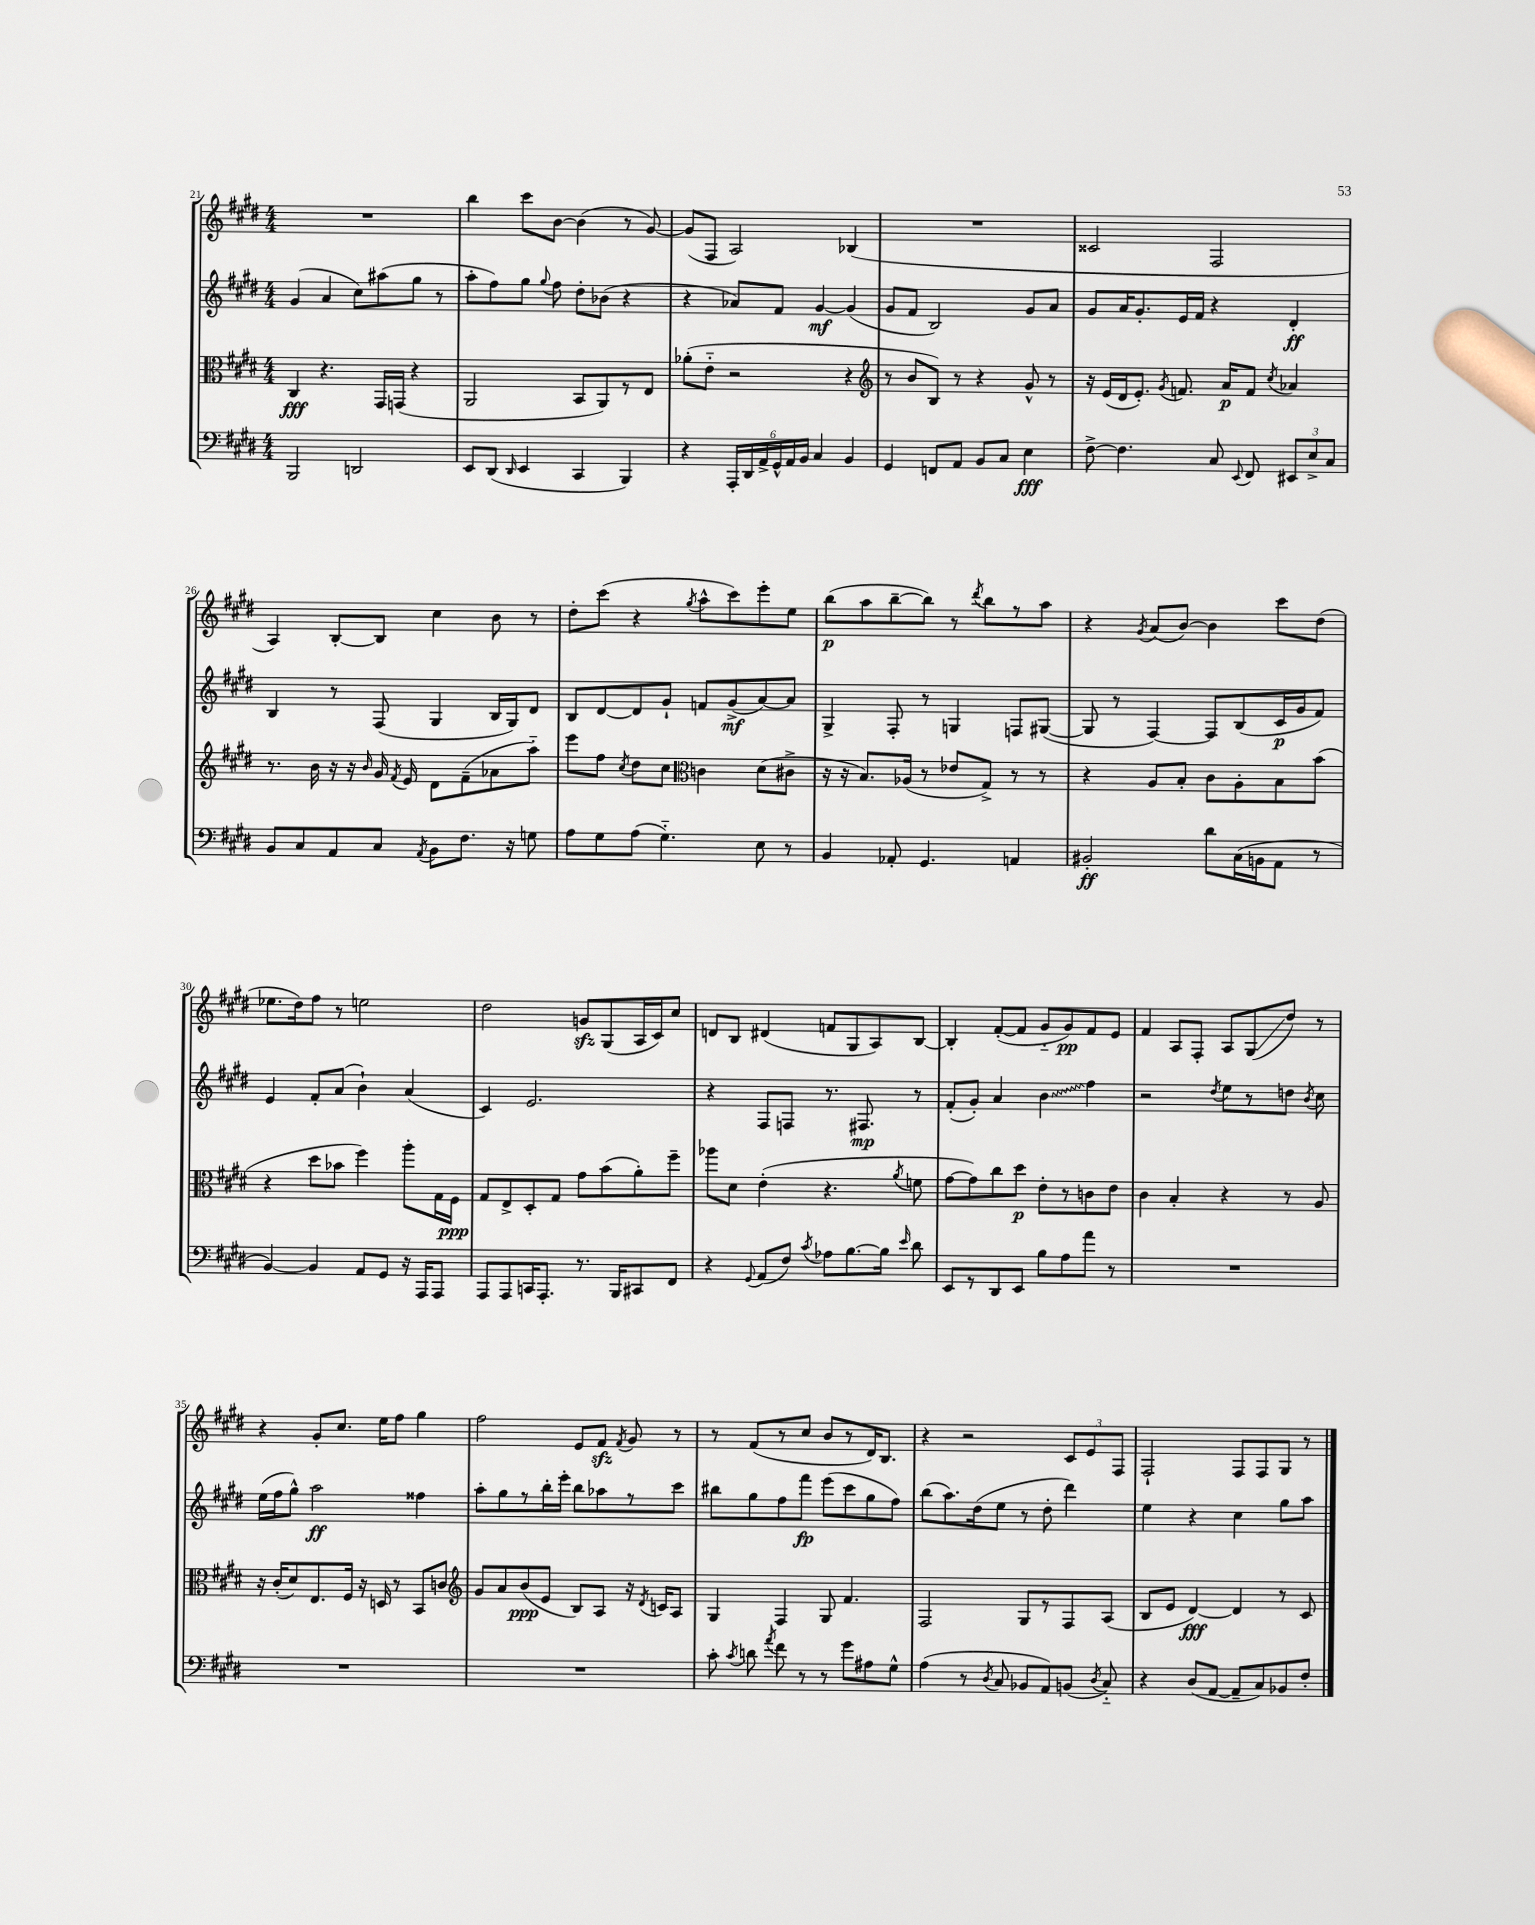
<<
\new StaffGroup <<
\new Staff = "s0" {
    \clef treble \key e \major \numericTimeSignature \time 4/4
    \autoBeamOff R1 |
    b''4 cis'''8[ b'8]~ b'4( r8 gis'8~) |
    gis'8[( fis8] a2) bes4( |
    R1 |
    cisis'2 fis2 |
    a4) b8[~-. b8] cis''4 b'8 r8 |
    dis''8[-. cis'''8]( r4 \acciaccatura { gis''8 } a''8[-^ cis'''8) e'''8-. e''8] |
    b''8[\p( a''8 b''8~-- b''8]) r8 \acciaccatura { dis'''8 } b''8[ r8 a''8] |
    r4 \acciaccatura { gis'8 } a'8[( b'8]~) b'4 cis'''8[ dis''8]( |
    ees''8.[ dis''16) fis''8] r8 e''2 |
    dis''2 g'8[\sfz gis8( a16 cis'16) cis''8] |
    d'8[ b8] dis'4( f'8[ gis8 a8) b8]~ |
    b4-. fis'8[~-.( fis'8] gis'8[-_ gis'8\pp) fis'8 e'8] |
    fis'4 a8[ fis8]-. a8[ gis8\glissando( dis''8]) r8 |
    r4 gis'8[-. cis''8.] e''16[ fis''8] gis''4 |
    fis''2 e'8[ fis'8]\sfz \acciaccatura { fis'8 } gis'8 r8 |
    r8 fis'8[( r8 cis''8] b'8[ r8 dis'16) b8.] |
    r4 r2 \tuplet 3/2 { cis'8[ e'8 fis8] } |
    fis2-! fis8[ fis8 gis8] r8 \bar "|." |
}
\new Staff = "s1" {
    \clef treble \key e \major \numericTimeSignature \time 4/4
    \autoBeamOff gis'4( a'4 cis''8[) ais''8( gis''8] r8 |
    a''8[-. fis''8) gis''8] \appoggiatura { gis''8 } fis''8 dis''8[-. bes'8]( r4 |
    r4 aes'8[) fis'8] gis'4~\mf gis'4( |
    gis'8[ fis'8] b2) gis'8[ a'8] |
    gis'8[ a'16 gis'8.-. e'16 fis'16] r4 dis'4-.\ff |
    b4 r8 fis8( gis4 b16[ gis16) dis'8] |
    b8[ dis'8~ dis'8 gis'8]-! f'8[ gis'8->\mf( a'8~) a'8] |
    gis4-> fis8-. r8 g4 f8[ gis8]~( |
    gis8 r8 fis4~) fis8[ b8( cis'16\p gis'16 fis'8]) |
    e'4 fis'8[-. a'8]( b'4-!) a'4( |
    cis'4) e'2. |
    r4 fis8[ f8] r8. fis8.\mp r8 |
    fis'8[-.( gis'8]-.) a'4 \once \override Glissando.style = #'zigzag b'4\glissando fis''4 |
    r2 \acciaccatura { dis''8 } e''8[ r8 d''8] \acciaccatura { b'8 } cis''8 |
    e''16[( fis''16 gis''8]-^) a''2\ff fisis''4 |
    a''8[-. gis''8 r8 b''16-. e'''16]-. b''8[ aes''8 r8 cis'''8] |
    bis''8[ gis''8 fis''8 fis'''8]\fp e'''8[( cis'''8 gis''8 fis''8]) |
    b''8[( a''8.) dis''16( e''8] r8 dis''8-. dis'''4) |
    e''4 r4 cis''4 gis''8[ a''8] \bar "|." |
}
\new Staff = "s2" {
    \clef alto \key e \major \numericTimeSignature \time 4/4
    \autoBeamOff cis4\fff r4. gis,16[ g,16]( r4 |
    a,2 b,8[ a,8) r8 e8] |
    aes'8[-.( e'8]-_ r2 r4 |
    \clef treble r8 b'8[ b8]) r8 r4 gis'8-^ r8 |
    r16 e'16[( dis'16 e'8.]-.) \acciaccatura { gis'8 } f'8. a'16[\p f'8] \acciaccatura { cis''8 } aes'4 |
    r8. b'16 r16 r16 \grace { b'16 } gis'16 \acciaccatura { fis'8 } e'16 dis'8[ fis'8--( aes'8 a''8]-_) |
    e'''8[ fis''8] \acciaccatura { cis''8 } dis''8[ cis''8] \clef alto c'4 dis'8[( cis'8]-> |
    r16 r16 b8.[) aes16]( r8 ees'8[ gis8]->) r8 r8 |
    r4 a8[ b8]-. cis'8[ a8-. b8 b'8]( |
    r4 dis''8[ bes'8] fis''4) a''8[-. gis16 fis16]\ppp |
    gis8[ e8-> dis8-. gis8] gis'8[ b'8( a'8-.) fis''8]-- |
    aes''8[ dis'8] e'4-.( r4. \acciaccatura { a'8 } f'8 |
    gis'8[~ gis'8) cis''8 dis''8]\p e'8[-. r8 c'8 e'8] |
    cis'4 b4-. r4 r8 a8 |
    r16 cis'16[-.( dis'8) e8. fis16] r16 d16 r8 b,8[ c'8] |
    \clef treble gis'8[ a'8 b'8\ppp( e'8] b8[) a8] r16 \acciaccatura { dis'8 } c'16[ a8] |
    gis4 fis4 gis8 fis'4. |
    fis2 gis8[ r8 fis8 a8]( |
    b8[ e'8] dis'4~\fff) dis'4 r8 cis'8 \bar "|." |
}
\new Staff = "s3" {
    \clef bass \key e \major \numericTimeSignature \time 4/4
    \autoBeamOff b,,2 d,2 |
    e,8[ dis,8]( \grace { dis,16 } e,4 cis,4 b,,4) |
    r4 \tuplet 6/4 { a,,16[-. dis,16 a,16-> gis,16-^ a,16 b,16] } cis4 b,4 |
    gis,4 f,8[ a,8] b,8[ cis8] e4\fff |
    fis8~-> fis4. cis8 \appoggiatura { e,8 } fis,8 \tuplet 3/2 { eis,8[ e8-> cis8] } |
    b,8[ cis8 a,8 cis8] \acciaccatura { a,8 } b,8[ fis8.] r16 g8 |
    a8[ gis8 a8]( gis4.-_) e8 r8 |
    b,4 aes,8-. gis,4. a,4 |
    bis,2-.\ff dis'8[ cis16( b,16 a,8] r8 |
    b,4~) b,4 a,8[ gis,8] r16 a,,16[ a,,8] |
    a,,8[ a,,8 c,16 a,,8.]-. r8. b,,16[ cis,8 fis,8] |
    r4 \appoggiatura { gis,8 } a,8[( fis8]) \acciaccatura { cis'8 } aes8[ b8.~ b16] \grace { e'16 } dis'8 |
    e,8[ r8 dis,8 e,8] b8[ a8 a'8] r8 |
    R1 |
    R1 |
    R1 |
    cis'8-. \acciaccatura { cis'8 } d'8 \acciaccatura { a'8 } fis'8 r8 r8 gis'8[ ais8 gis8]-^ |
    a4( r8 \acciaccatura { dis8 } cis8 bes,8[ a,8) b,8]( \acciaccatura { dis8 } cis8-_) |
    r4 dis8[( a,8]~ a,8[-- cis8) bes,8 fis8]-. \bar "|." |
}
>>
>>
\layout { \context { \Score currentBarNumber = #21 } }
